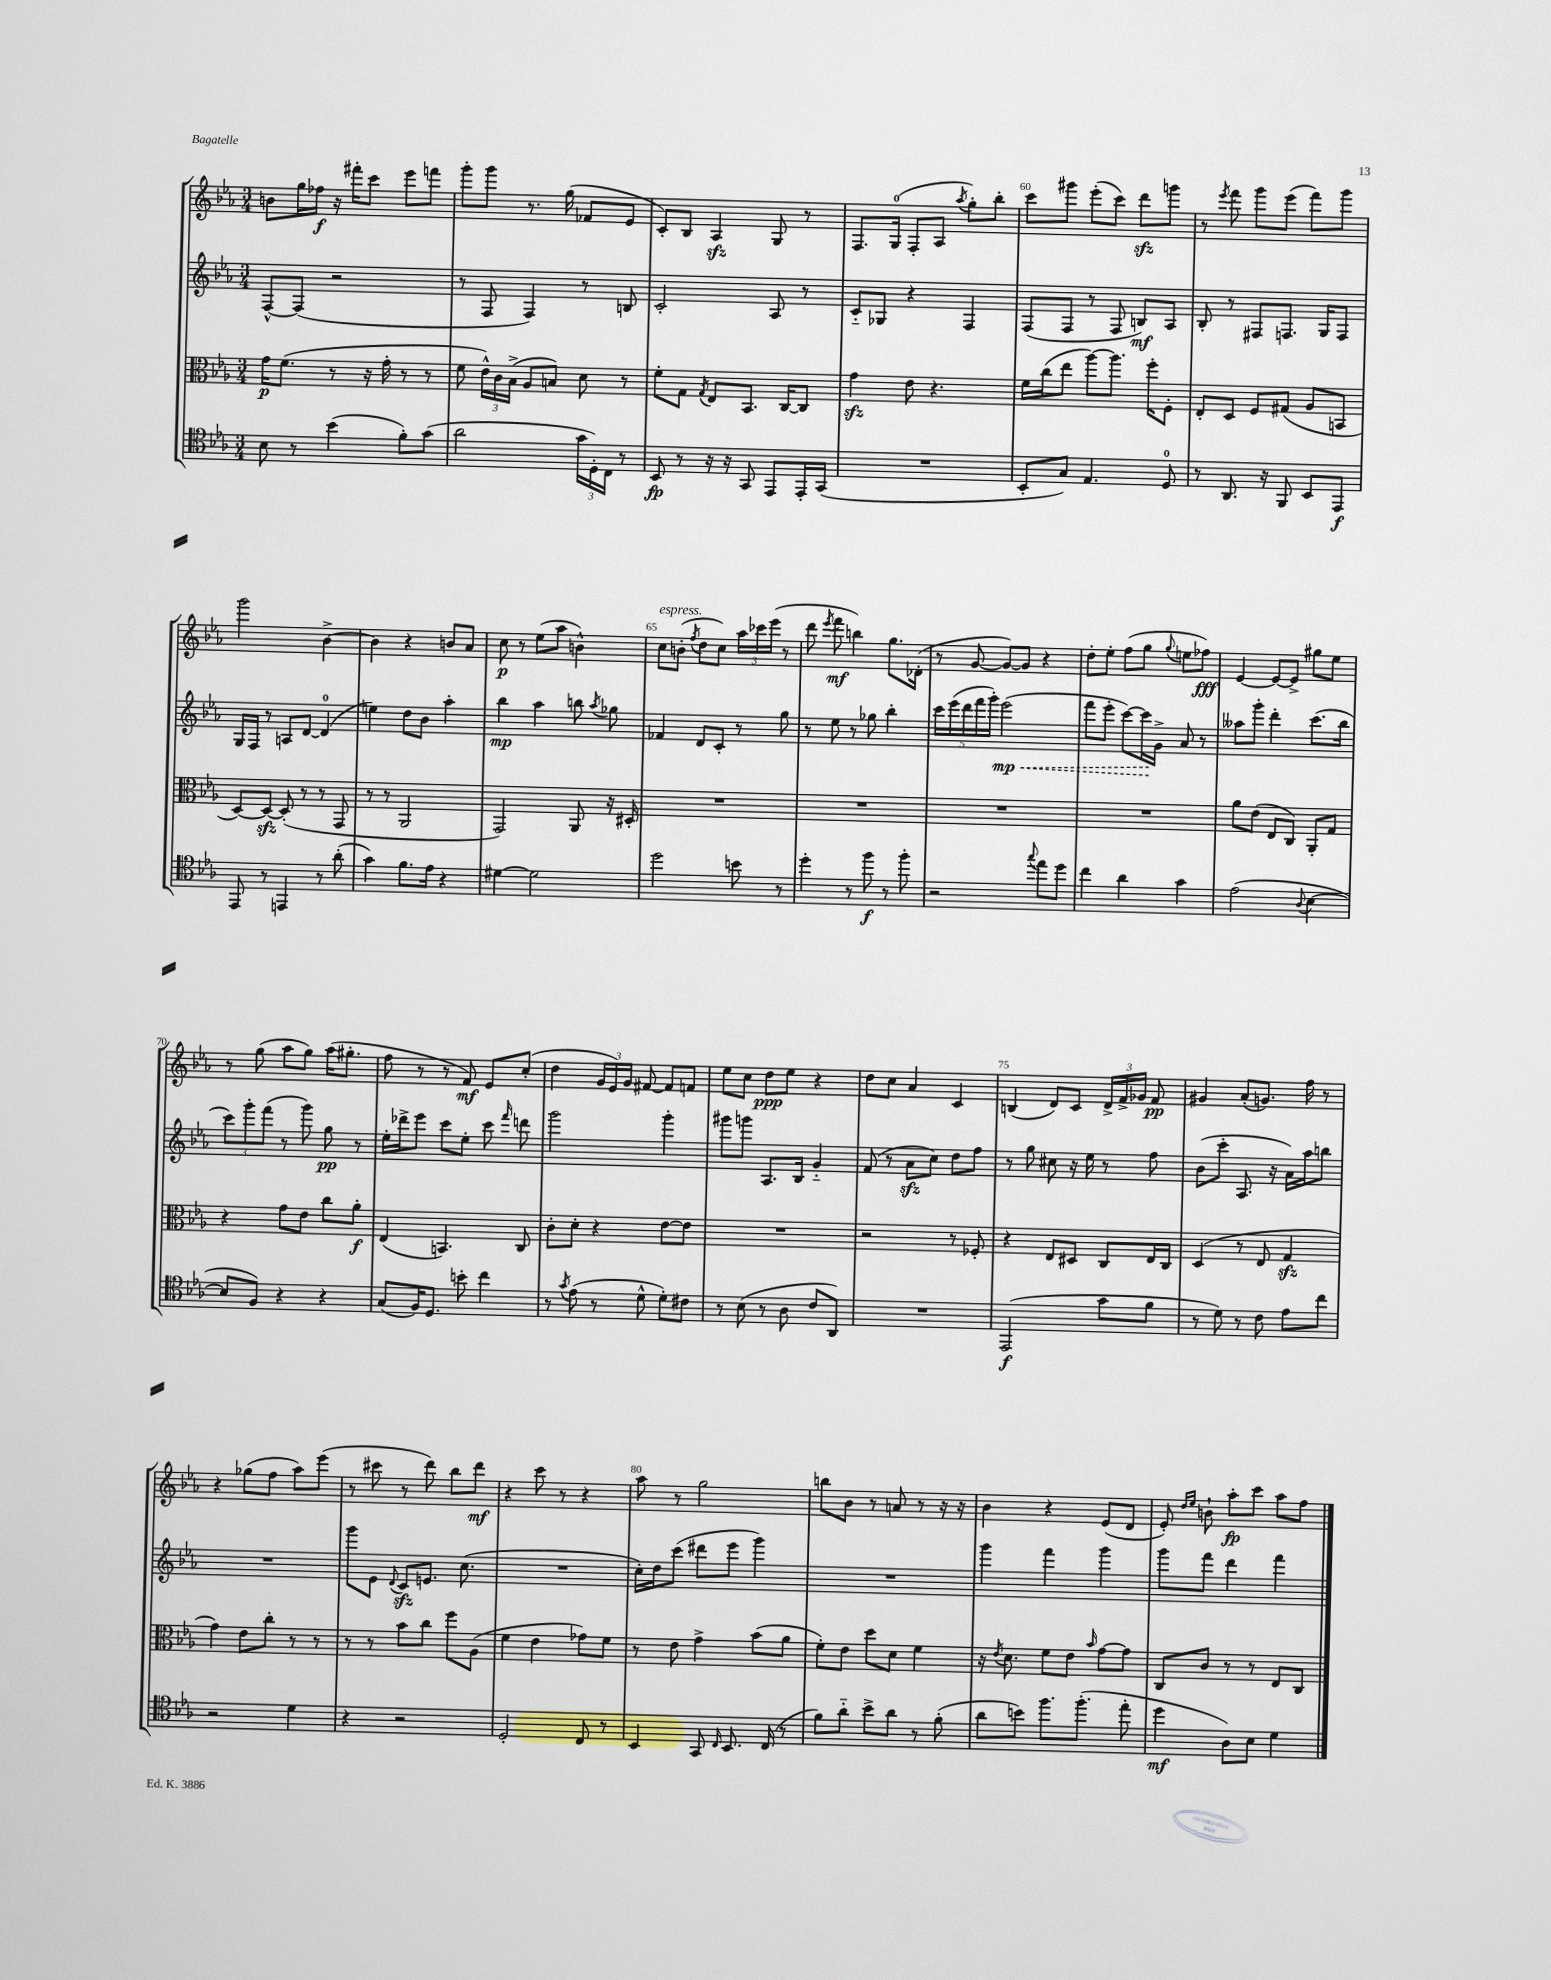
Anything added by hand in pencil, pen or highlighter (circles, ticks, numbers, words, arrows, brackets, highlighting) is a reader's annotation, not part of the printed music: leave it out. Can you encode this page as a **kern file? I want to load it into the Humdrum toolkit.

**kern	**dynam	**kern	**dynam	**kern	**dynam	**kern	**dynam
*part4	*part4	*part3	*part3	*part2	*part2	*part1	*part1
*staff4	*staff4	*staff3	*staff3	*staff2	*staff2	*staff1	*staff1
*clefC4	*	*clefC3	*	*clefG2	*	*clefG2	*
*k[b-e-a-]	*	*k[b-e-a-]	*	*k[b-e-a-]	*	*k[b-e-a-]	*
*M3/4	*	*M3/4	*	*M3/4	*	*M3/4	*
=56	=56	=56	=56	=56	=56	=56	=56
8B-\	.	16g\KL	p	[8F^^/L	.	8bn\L	.
.	.	(8.f\J	.	.	.	.	.
8r	.	.	.	(8F/J]	.	16gg\L	.
.	.	.	.	.	.	16ff-X\JJ	f
(4b-\	.	8r	.	2r	.	16r	.
.	.	.	.	.	.	16fff#X'\KL	.
.	.	16r	.	.	.	8ccc\J	.
.	.	16g'\	.	.	.	.	.
8f'\L)	.	8r	.	.	.	8eee-\L	.
(8g\J	.	8r	.	.	.	8fffn\J	.
=57	=57	=57	=57	=57	=57	=57	=57
2a-\	.	8f\	.	8r	.	8ggg'\L	.
.	.	24e-^^\LL)	.	8F/	.	8ggg\J	.
.	.	24c\	.	.	.	.	.
.	.	(24B-^\JJ	.	.	.	.	.
.	.	8A-/L	.	4F/)	.	8.r	.
.	.	8Bn/J)	.	.	.	.	.
.	.	.	.	.	.	(16gg\	.
24g\LL	.	8d\	.	8r	.	8f-X/L	.
24D'\)	.	.	.	.	.	.	.
24C\JJ	.	.	.	.	.	.	.
8r	.	8r	.	8Bn/	.	8e-/J	.
=58	=58	=58	=58	=58	=58	=58	=58
8BB-/	fp	8f'\L	.	2c'/	.	8c'/L)	.
8r	.	8G\J	.	.	.	8B-/J	.
.	.	8qG/	.	.	.	.	.
16r	.	8E-/L	.	.	.	4A-zz/	.
16r	.	.	.	.	.	.	.
8GG/	.	8.BB-/J	.	.	.	.	.
8EE-/L	.	.	.	8A-/	.	8G/	.
.	.	[16C/KL	.	.	.	.	.
16EE-'/L	.	8C/J]	.	8r	.	8r	.
(16GG/JJ	.	.	.	.	.	.	.
=59	=59	=59	=59	=59	=59	=59	=59
2.r	.	4gzz\	.	8c/L	.	8.F/L	.
.	.	.	.	8G-X/J	.	.	.
.	.	.	.	.	.	(16G/Jk	.
.	.	8e-\	.	4r	.	8F'/L	.
.	.	4.r	.	.	.	8A-/J	.
.	.	.	.	.	.	8qaa-/	.
.	.	.	.	4F/	.	8gg'\L)	.
.	.	.	.	.	.	8bb-'\J	.
=60	=60	=60	=60	=60	=60	=60	=60
8BB-'/L	.	16f\LL	.	(8F/L	.	8ccc\L	.
.	.	(16cc\J	.	.	.	.	.
8G/J)	.	8ee-\J	.	8F/J	.	8ggg#X\J	.
4.E-/	.	[8aa-\L)	.	8r	.	(8eee-'\L	.
.	.	8.aa-\J]	.	8F/	.	8ccc\J)	.
.	.	.	.	8Bn/L)	mf	8dddzz\L	.
.	.	16ff'\KL	.	.	.	.	.
8D/	.	8F'\J	.	8A-/J	.	8gggn\J	.
=61	=61	=61	=61	=61	=61	=61	=61
8r	.	8E-'/L	.	8B-'/	.	8r	.
.	.	.	.	.	.	8qeee-/	.
8.AA-/	.	8D/J	.	8r	.	8fff\	.
.	.	8F/L	.	8F#X/L	.	8ggg\L	.
16r	.	.	.	.	.	.	.
8FF/	.	(8G#X/J	.	8.Fn/J	.	(8eee-\J	.
8BB-/L	.	8A-/L	.	.	.	8fff\L)	.
.	.	.	.	16G/KL	.	.	.
8EE-/J	f	8BBn/J	.	8F/J	.	8ggg\J	.
!!LO:LB:g=z
=62	=62	=62	=62	=62	=62	=62	=62
8EE-/	.	[8D/L)	.	16G/LL	.	2ggg\	.
.	.	.	.	16F/JJ	.	.	.
8r	.	8Dzz/J_	.	8r	.	.	.
4EEn/	.	(8D'/]	.	8An/L	.	.	.
.	.	8r	.	[8d/J	.	.	.
8r	.	8r	.	(4d/]	.	[4b-^\	.
(8a-'\	.	8GG/	.	.	.	.	.
=63	=63	=63	=63	=63	=63	=63	=63
4g\)	.	8r	.	4een\)	.	4b-\]	.
.	.	8r	.	.	.	.	.
8.f\L	.	2AA-/	.	8dd\L	.	4r	.
.	.	.	.	8b-\J	.	.	.
16e-\Jk	.	.	.	.	.	.	.
4r	.	.	.	4aa-'\	.	8bn/L	.
.	.	.	.	.	.	8a-/J	.
=64	=64	=64	=64	=64	=64	=64	=64
[4d#X\	.	2GG/)	.	4bb-\	mp	8cc\	p
.	.	.	.	.	.	8r	.
2d#\]	.	.	.	4aa-\	.	(8ee-\L	.
.	.	.	.	.	.	8aa-\J	.
.	.	8AA-/	.	8bbn\	.	4bn^^\)	.
.	.	.	.	8qaa-/	.	.	.
.	.	16r	.	8gg-X\	.	.	.
.	.	16D#X'/	.	.	.	.	.
=65	=65	=65	=65	=65	=65	=65	=65
!	!	!	!	!	!	!LO:TX:a:i:t=espress.	!
2dd\	.	2.r	.	4f-X/	.	8cc\L	.
.	.	.	.	.	.	(8bn'\J	.
.	.	.	.	.	.	8qff/	.
.	.	.	.	8d/L	.	8dd\L	.
.	.	.	.	8c'/J	.	8cc\J)	.
8bn\	.	.	.	8r	.	24aa-\LL	.
.	.	.	.	.	.	24ccc-X\	.
.	.	.	.	.	.	(24eee-\JJ	.
8r	.	.	.	8gg\	.	8r	.
=66	=66	=66	=66	=66	=66	=66	=66
4dd'\	.	2.r	.	8r	.	8ddd\	.
.	.	.	.	.	.	8qeee-/	.
.	.	.	.	8ee-\	.	8fff\	mf
8r	.	.	.	8r	.	4bbn\)	.
8ff\	f	.	.	8gg-X\	.	.	.
8r	.	.	.	4bb-'\	.	8.gg\L	.
8ff'\	.	.	.	.	.	.	.
.	.	.	.	.	.	(16d-X'\Jk	.
=67	=67	=67	=67	=67	=67	=67	=67
2r	.	2.r	.	20ccc\LL	.	8r	.
.	.	.	.	(20eee-\	.	.	.
.	.	.	.	20ddd\	.	.	.
.	.	.	.	.	.	[8g/	.
.	.	.	.	20fff\	.	.	.
.	.	.	.	20ggg'\JJ)	.	.	.
!	!	!	!	!	!LO:HP:b	!	!
.	.	.	.	(2eee-\	< mp	8g/L_)	.
.	.	.	.	.	.	8g/J]	.
8qqgg/	.	.	.	.	.	.	.
8ee-\L	.	.	.	.	.	4r	.
8dd\J	.	.	.	.	.	.	.
=68	=68	=68	=68	=68	=68	=68	=68
4cc\	.	2.r	.	8fff\L	.	8dd'\L	.
.	.	.	.	8eee-'\J	.	8ee-'\J	.
4a-\	.	.	.	[8ccc\L)	.	(8ff\L	.
.	.	.	.	16ccc\L]	.	8gg\J	.
.	.	.	.	16g^\JJ	[	.	.
.	.	.	.	.	.	8qqgg/	.
4g\	.	.	.	8a-/	.	8een\L	.
.	.	.	.	8r	.	8ff-X\J)	fff
=69	=69	=69	=69	=69	=69	=69	=69
(2e-\	.	8a-\L	.	8aa--X\L	.	[4e-/	.
.	.	(8e-\J	.	8ggg'\J	.	.	.
.	.	8E-/L	.	4ddd'\	.	8e-/L_	.
.	.	8C/J)	.	.	.	8e-^/J]	.
8qqA-/	.	.	.	.	.	.	.
[4B-\	.	8AA-'/L	.	(8.ccc\L	.	8gg#X\L	.
.	.	8G/J	.	.	.	8ee-\J	.
.	.	.	.	16bb-\Jk	.	.	.
!!LO:LB:g=z
=70	=70	=70	=70	=70	=70	=70	=70
8B-/L]	.	4r	.	12ccc\L)	.	8r	.
.	.	.	.	12ggg'\	.	.	.
8F/J)	.	.	.	.	.	(8gg\	.
.	.	.	.	(12fff\J	.	.	.
4r	.	8g\L	.	8r	.	8aa-\L	.
.	.	8e-\J	.	8ggg\)	.	8gg\J)	.
4r	.	8cc\L	.	8gg\	pp	(16aa-\KL	.
.	.	.	.	.	.	8.gg#X'\J	.
.	.	8a-'\J	f	8r	.	.	.
=71	=71	=71	=71	=71	=71	=71	=71
(8G/L	.	(4E-/	.	16ee-'\LL	.	8ff\	.
.	.	.	.	16ddd-X^\J	.	.	.
16F/K)	.	.	.	8eee-\J	.	8r	.
8.D/J	.	.	.	.	.	.	.
.	.	4.BBn/)	.	8ccc\L	.	8r	.
8bn'\	.	.	.	8ee-'\J	.	8f/)	mf
4cc\	.	.	.	8ccc\	.	8e-/L	.
.	.	.	.	16qqfff/	.	.	.
.	.	8C/	.	8dddn\	.	(8cc'/J	.
=72	=72	=72	=72	=72	=72	=72	=72
8r	.	8c'\L	.	2ggg\	.	4dd\	.
8qg/	.	.	.	.	.	.	.
(8e-\	.	8d'\J	.	.	.	.	.
8r	.	4r	.	.	.	24g/LL	.
.	.	.	.	.	.	24e-/)	.
.	.	.	.	.	.	24g/JJ	.
8d^^\	.	.	.	.	.	[8f#X/	.
8d'\L)	.	[8e-\L	.	4ggg'\	.	8f#/L]	.
8c#X\J	.	8e-\J]	.	.	.	8fn/J	.
=73	=73	=73	=73	=73	=73	=73	=73
8r	.	2.r	.	8ggg#X\L	.	8ee-\L	.
(8B-\	.	.	.	8gggn\J	.	8cc\J	.
8r	.	.	.	8.A-/L	.	8dd\L	ppp
8A-\	.	.	.	.	.	8ee-\J	.
.	.	.	.	16B-/Jk	.	.	.
8c/L	.	.	.	4g/	.	4r	.
8AA-/J)	.	.	.	.	.	.	.
=74	=74	=74	=74	=74	=74	=74	=74
2.r	.	2r	.	(8f/	.	8dd\L	.
.	.	.	.	8r	.	8cc\J	.
.	.	.	.	8a-zz\L	.	4a-/	.
.	.	.	.	8cc\J)	.	.	.
.	.	8r	.	8dd\L	.	4c/	.
.	.	8F-X'/	.	8ff\J	.	.	.
=75	=75	=75	=75	=75	=75	=75	=75
(2EE-/	f	4r	.	8r	.	(4Bn/	.
.	.	.	.	8gg\	.	.	.
.	.	8E-/L	.	8cc#X\	.	8d/L)	.
.	.	8D#X/J	.	16r	.	8c/J	.
.	.	.	.	16ee-\	.	.	.
8g\L	.	8C/L	.	8r	.	24d^/LL	.
.	.	.	.	.	.	24f^/	.
.	.	.	.	.	.	24g-X/JJ	.
8f\J	.	16E-/L	.	8ff\	.	8f/	pp
.	.	16C/JJ	.	.	.	.	.
=76	=76	=76	=76	=76	=76	=76	=76
8r	.	(4D/	.	(8b-\L	.	4g#X/	.
8d\)	.	.	.	8ccc'\J	.	.	.
8r	.	8r	.	8.A-/	.	(8a-'/L	.
8c\	.	8E-/	.	.	.	8.gn/J)	.
.	.	.	.	16r	.	.	.
8e-\L	.	4Gzz/	.	16a-\LL)	.	.	.
.	.	.	.	16aa-\J	.	16ff\	.
8cc\J	.	.	.	8bbn\J	.	8r	.
!!LO:LB:g=z
=77	=77	=77	=77	=77	=77	=77	=77
2r	.	4g\)	.	2.r	.	4r	.
.	.	8e-\L	.	.	.	(8gg-X\L	.
.	.	8cc'\J	.	.	.	8ff\J	.
4d\	.	8r	.	.	.	8aa-\L)	.
.	.	8r	.	.	.	(8eee-\J	.
=78	=78	=78	=78	=78	=78	=78	=78
4r	.	8r	.	8ggg\L	.	8r	.
.	.	8r	.	8e-\J	.	8ccc#X\	.
.	.	.	.	8qqd/	.	.	.
2r	.	8b-\L	.	8czz/L	.	8r	.
.	.	8cc\J	.	8.en/J	.	8ddd\)	.
.	.	8ff\L	.	.	.	8bb-\L	.
.	.	.	.	(8.cc\	.	.	.
.	.	(8A-\J	.	.	.	8ddd\J	mf
=79	=79	=79	=79	=79	=79	=79	=79
2D'/	.	4f\	.	2.r	.	4r	.
.	.	4e-\	.	.	.	8ccc\	.
.	.	.	.	.	.	8r	.
8C/	.	8g-X\L)	.	.	.	4r	.
8r	.	8f\J	.	.	.	.	.
=80	=80	=80	=80	=80	=80	=80	=80
4BB-/	.	8r	.	16cc'\LL)	.	8aa-\	.
.	.	.	.	16dd\J	.	.	.
.	.	8e-\	.	(8ccc\J	.	8r	.
8GG/	.	4g^\	.	8ddd#X\L	.	2gg\	.
16qqC/	.	.	.	.	.	.	.
8.BB-/	.	.	.	8eee-\J	.	.	.
.	.	(8b-\L	.	4ggg\)	.	.	.
(16C/	.	.	.	.	.	.	.
8r	.	8a-\J	.	.	.	.	.
=81	=81	=81	=81	=81	=81	=81	=81
8f\L)	.	8f'\L)	.	2.r	.	8bbn\L	.
8a-\J	.	8e-\J	.	.	.	8b-\J	.
8b-^\L	.	8dd\L	.	.	.	8r	.
8a-\J	.	8d\J	.	.	.	8an/	.
8r	.	4f\	.	.	.	8r	.
(8f'\	.	.	.	.	.	16r	.
.	.	.	.	.	.	16r	.
=82	=82	=82	=82	=82	=82	=82	=82
8a-\L	.	16r	.	4ggg\	.	4b-\	.
.	.	8qe-/	.	.	.	.	.
.	.	8.d\	.	.	.	.	.
8bn\J)	.	.	.	.	.	.	.
8.ff\L	.	8f\L	.	4fff\	.	4r	.
.	.	8e-\J	.	.	.	.	.
(8.ff'\J	.	.	.	.	.	.	.
.	.	16qqb-/	.	.	.	.	.
.	.	[8g\L	.	4ggg\	.	(8e-/L	.
8ee-'\	.	8g\J]	.	.	.	8d/J	.
=83	=83	=83	=83	=83	=83	=83	=83
4dd\	mf	8C/L	.	8ggg\L	.	8e-'/)	.
.	.	.	.	.	.	16qqdd/LL	.
.	.	.	.	.	.	16qqee-/JJ	.
.	.	8c/J	.	8fff\J	.	8bn`\	.
8A-\L)	.	8r	.	4ddd\	.	8aa-'\L	fp
8B-\J	.	8r	.	.	.	8ccc\J	.
4d\	.	8E-/L	.	4fff\	.	8aa-\L	.
.	.	8C/J	.	.	.	8ff\J	.
==	==	==	==	==	==	==	==
*-	*-	*-	*-	*-	*-	*-	*-
